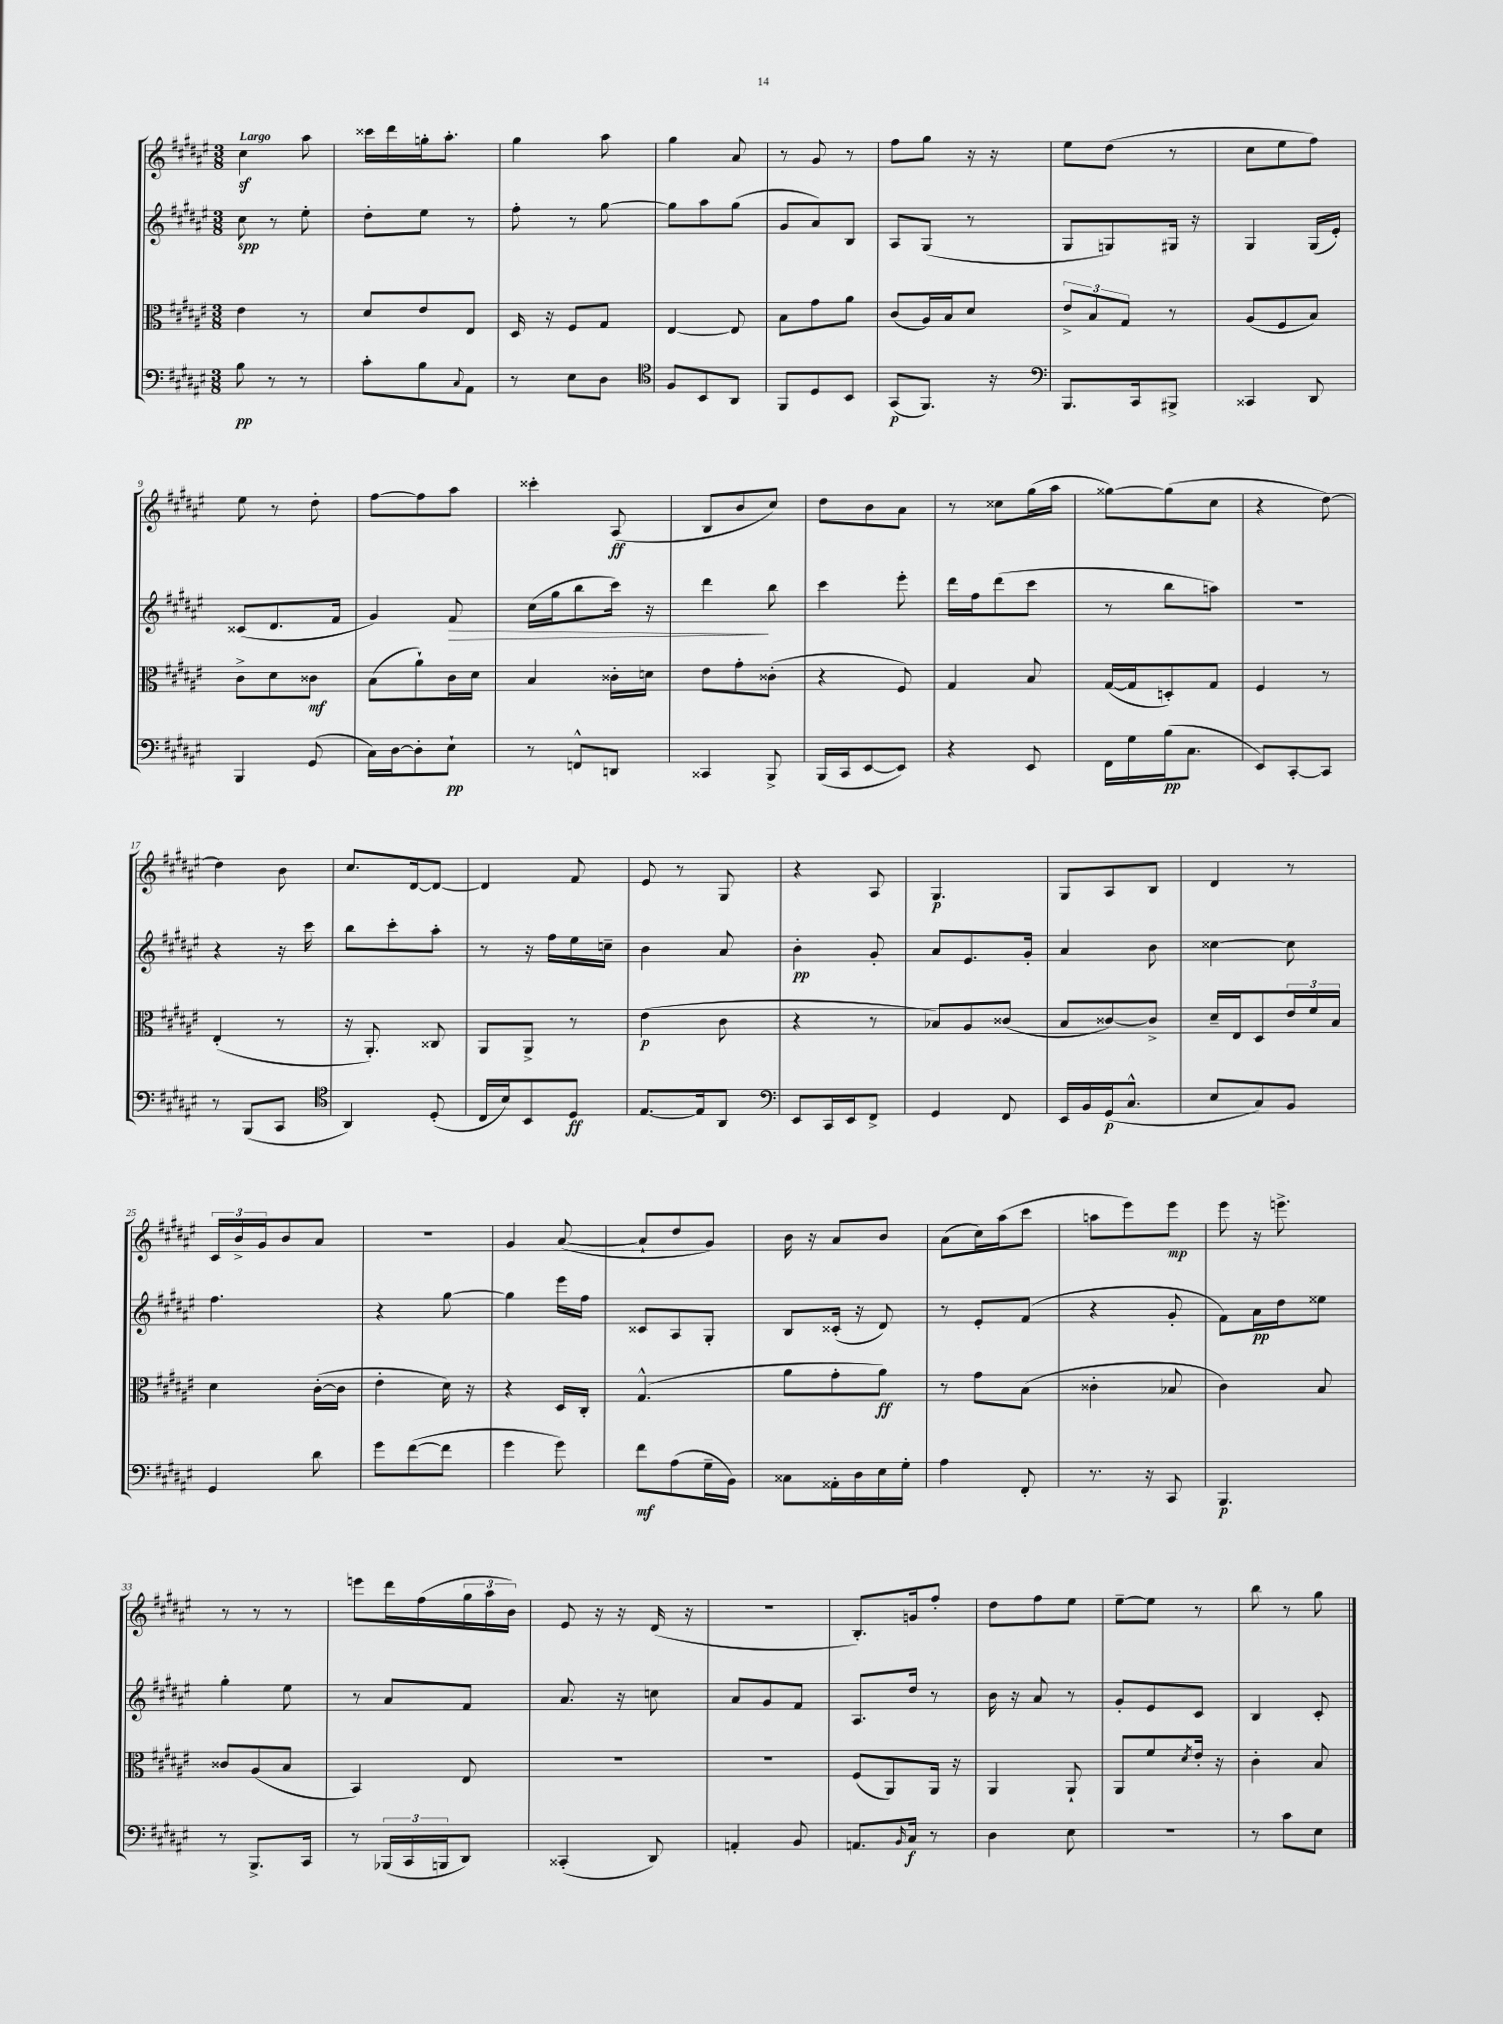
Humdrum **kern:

**kern	**kern	**kern	**kern
*staff4	*staff3	*staff2	*staff1
*clefF4	*clefC3	*clefG2	*clefG2
*k[f#c#g#d#a#e#]	*k[f#c#g#d#a#e#]	*k[f#c#g#d#a#e#]	*k[f#c#g#d#a#e#]
*M3/8	*M3/8	*M3/8	*M3/8
8B\	4e#\	8cc#\	4cc#\
8r	.	8r	.
8r	8r	8ee#'\	8aa#\
=	=	=	=
8c#'\L	8d#/L	8dd#'\L	16ccc##\LL
.	.	.	16ddd#\
8B\	8e#/	8ee#\J	16gg'\J
.	.	.	8.aa#'\J
8qqC#/	.	.	.
8AA#\J	8E#/J	8r	.
=	=	=	=
8r	16D#/	8ff#'\	4gg#\
.	16r	.	.
8E#\L	8F#/L	8r	.
8D#\J	8G#/J	[8gg#\	8aa#\
=	=	=	=
*clefC4	*	*	*
8F#/L	[4E#/	8gg#\]L	4gg#\
8BB/	.	8aa#\	.
8AA#/J	8E#/]	(8gg#\J	8a#/
=	=	=	=
8FF#/L	8B\L	8g#/L	8r
8D#/	8g#\	8a#/)	8g#/
8BB/J	8a#\J	8B/J	8r
=	=	=	=
(8GG#/L	(8c#/L	8A#/L	8ff#\L
8.FF#/J)	16A#/L)	(8G#/J	8gg#\J
.	16B/J	.	.
.	8d#/J	8r	16r
16r	.	.	16r
=	=	=	=
*clefF4	*	*	*
8.BBB/L	12e#^/L	8G#/L	8ee#\L
.	12B/	.	.
.	.	8G/)	(8dd#\J
.	12G#/J	.	.
16CC#/k	.	.	.
8BBB#^/J	8r	16G#/Jk	8r
.	.	16r	.
=	=	=	=
4CC##/	(8A#/L	4G#/	8cc#\L
.	8F#/	.	8ee#\
8DD#/	8B/J)	(16G#/LL	8ff#\J)
.	.	16e#'/JJ)	.
=	=	=	=
4BBB/	8c#^\L	(8c##/L	8ee#\
.	8d#\	8.d#/	8r
(8GG#/	8c##\J	.	8dd#'\
.	.	16f#/Jk	.
=	=	=	=
16C#\LL)	(8B\L	4g#/)	[8ff#\L
[16D#\J	.	.	.
8D#'\]	8a#`\)	.	8ff#\]
8E#`\J	16c#\L	8f#/	8aa#\J
.	16d#\JJ	.	.
=	=	=	=
8r	4B/	(16cc#\LL	4ccc##'\
.	.	16gg#\J	.
8FF^^/L	.	8bb\	.
8DD/J	16c##'\LL	16ccc#\Jk)	(8A#/
.	16d\JJ	16r	.
=	=	=	=
4CC##/	8e#\L	4ddd#\	8B/L
.	8g#'\	.	8b/
8BBB^/	(8c##'\J	8bb\	8cc#/J)
=	=	=	=
(16BBB/LL	4r	4ccc#\	8dd#\L
16CC#/J	.	.	.
[8EE#/	.	.	8b\
8EE#/]J)	8F#/)	8eee#'\	8a#\J
=	=	=	=
4r	4G#/	16ddd#\LL	8r
.	.	16ff#\J	.
.	.	(8ddd#\	8cc##\L
8EE#/	8B/	8ccc#\J	(16gg#\L
.	.	.	16aa#\JJ
=	=	=	=
16FF#\LL	([16G#/LL	8r	[8gg##\L)
16G#\	16G#/]J	.	.
(16B\J	8D'/)	8bb\L	(8gg##\]
8.C#\J	.	.	.
.	8G#/J	8aa\J)	8cc#\J
=	=	=	=
8EE#/L)	4F#/	4.r	4r
[8CC#'/	.	.	.
8CC#/]J	8r	.	[8dd#\)
=	=	=	=
8r	(4E#'/	4r	4dd#\]
(8BBB/L	.	.	.
8CC#/J	8r	16r	8b\
.	.	16ccc#\	.
=	=	=	=
*clefC4	*	*	*
4AA#/)	16r	8bb\L	8.cc#/L
.	8.AA#'/)	.	.
.	.	8ccc#'\	.
.	.	.	[16d#/k
(8D#'/	8C##/	8aa#'\J	8d#/_J
=	=	=	=
16C#/LL	8AA#/L	8r	4d#/]
16B/J)	.	.	.
8BB/	8AA#^/J	16r	.
.	.	16ff#\LL	.
8D#/J	8r	16ee#\	8f#/
.	.	16cc~\JJ	.
=	=	=	=
[8.E#/L	(4e#\	4b\	8e#/
.	.	.	8r
16E#/]k	.	.	.
8AA#/J	8c#\	8a#/	8G#/
=	=	=	=
*clefF4	*	*	*
8EE#/L	4r	4b'\	4r
16CC#/L	.	.	.
16EE#/J	.	.	.
8FF#^/J	8r	8g#'/	8A#/
=	=	=	=
4GG#/	8B-/L)	8a#/L	4.G#/
.	8A#/	8.e#/	.
8FF#/	(8c##/J	.	.
.	.	16g#'/Jk	.
=	=	=	=
16EE#/LL	8B/L	4a#/	8G#/L
16BB/	.	.	.
(16GG#/J	[8c##/)	.	8A#/
8.C#^^/J	.	.	.
.	8c##^/]J	8b\	8B/J
=	=	=	=
8E#/L	16d#~/LL	[4cc##\	4d#/
.	16E#/J	.	.
8C#/)	8D#/	.	.
8BB/J	24e#/L	8cc##\]	8r
.	24f#/	.	.
.	24B/JJ	.	.
=	=	=	=
4GG#/	4d#\	4.ff#\	24c#/LL
.	.	.	24b^/
.	.	.	24g#/J
.	.	.	8b/
8d#\	([16c#'\LL	.	8a#/J
.	16c#\]JJ	.	.
=	=	=	=
8g#\L	4e#'\	4r	4.r
([8f#\	.	.	.
8f#\]J	16d#\)	[8gg#\	.
.	16r	.	.
=	=	=	=
4g#\	4r	4gg#\]	4g#/
8g#\)	16D#/LL	16eee#\LL	([8a#/
.	16C#'/JJ	16ff#\JJ	.
=	=	=	=
8f#\L	(4.G#^^/	8c##/L	8a#`/]L
(8A#\	.	8A#/	8dd#/
16G#~\L	.	8G#'/J	8g#/J)
16BB\JJ)	.	.	.
=	=	=	=
8C##\L	8a#\L	8B/L	16b\
.	.	.	16r
16AA##'\L	8g#'\	(16c##'/Jk	8a#/L
16D#\	.	16r	.
16E#\	8a#\J)	8d#/)	8b/J
16G#'\JJ	.	.	.
=	=	=	=
4A#\	8r	8r	(8a#\L
.	8g#\L	8e#'/L	16cc#\L)
.	.	.	(16aa#\J
8FF#'/	(8B\J	(8f#/J	8ccc#\J
=	=	=	=
8.r	4c##'\	4r	8aa\L
.	.	.	8eee#\)
16r	.	.	.
8CC#/	8B-/	8g#'/	8eee#\J
=	=	=	=
4.BBB/	4c#\)	8f#\L)	8eee#\
.	.	16a#\L	16r
.	.	16dd#\J	8.eee^\
.	8B/	8ee##\J	.
=	=	=	=
8r	8c##/L	4gg#'\	8r
8.BBB^/L	(8A#/	.	8r
.	8B/J	8ee#\	8r
16CC#/Jk	.	.	.
=	=	=	=
8r	4BB/)	8r	8eee\L
(24BBB-/LL	.	8a#/L	16ddd#\L
24CC#/	.	.	.
.	.	.	(16ff#\
24BBB/J	.	.	.
8DD#/J)	8E#/	8f#/J	24gg#\
.	.	.	24aa#\
.	.	.	24b\JJ)
=	=	=	=
(4CC##'/	4.r	8.a#/	8e#/
.	.	.	16r
.	.	16r	16r
8DD#/)	.	8cc\	(16d#/
.	.	.	16r
=	=	=	=
4AA'/	4.r	8a#/L	4.r
.	.	8g#/	.
8BB/	.	8f#/J	.
=	=	=	=
8.AA/L	(8F#/L	8.A#/L	8.B'/L)
.	8AA#/)	.	.
16qqBB/	.	.	.
16C#/Jk	.	16dd#/Jk	16g/k
8r	16AA#/Jk	8r	8ff#'/J
.	16r	.	.
=	=	=	=
4D#\	4AA#/	16b\	8dd#\L
.	.	16r	.
.	.	8a#/	8ff#\
8E#\	8AA#`/	8r	8ee#\J
=	=	=	=
4.r	8AA#/L	8g#'/L	[8ee#~\L
.	8f#/	8e#/	8ee#\]J
.	8qd#/	.	.
.	16e#'/Jk	8c#/J	8r
.	16r	.	.
=	=	=	=
8r	4c#'\	4B/	8bb\
8c#\L	.	.	8r
8E#\J	8B/	8c#'/	8gg#\
==	==	==	==
*-	*-	*-	*-
